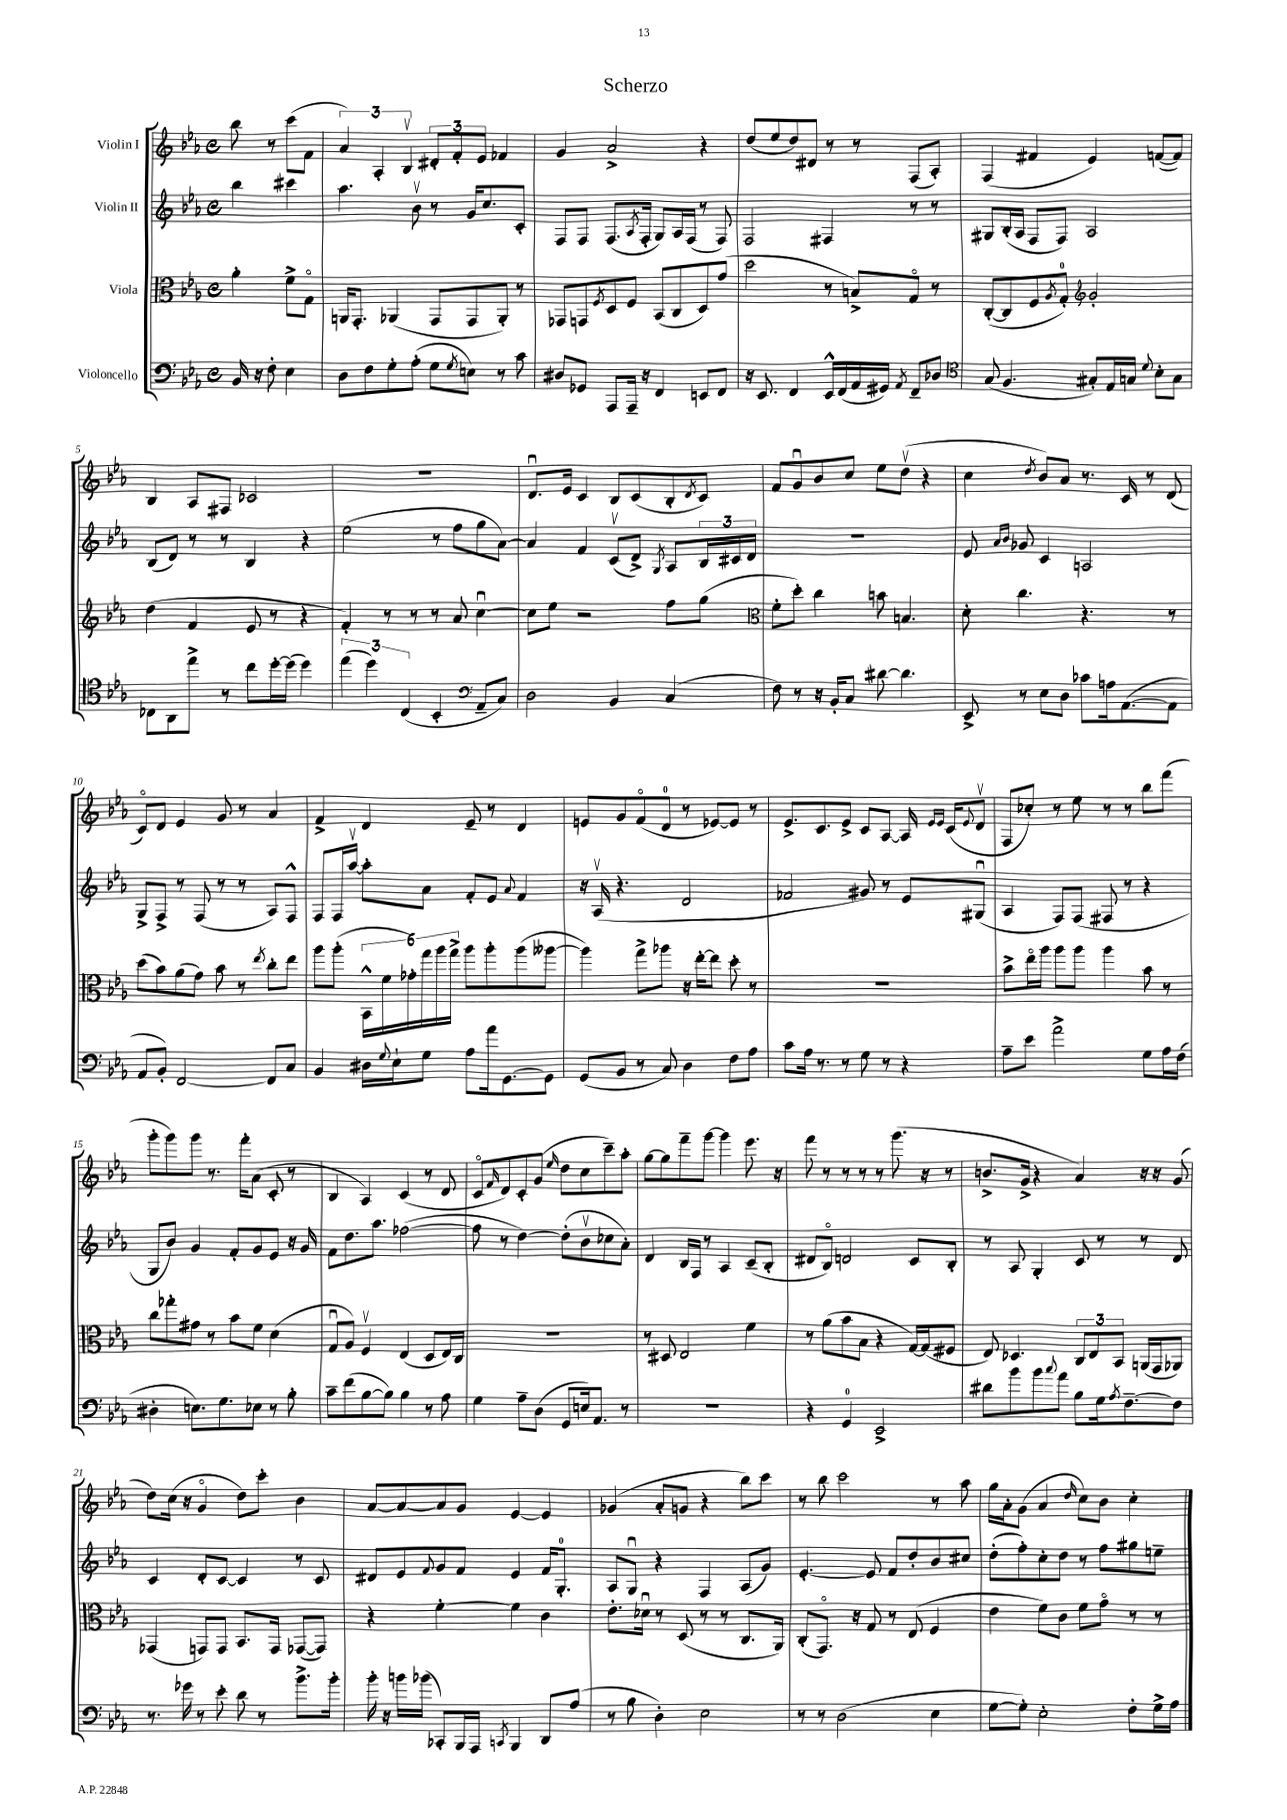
\header { title = "Scherzo" }
<<
\new StaffGroup <<
\new Staff = "s0" \with { instrumentName = "Violin I" } {
    \clef treble \key ees \major \defaultTimeSignature \time 4/4 \partial 2
    bes''8 r8 c'''8( f'8 |
    \tuplet 3/2 { aes'4) aes4-. bes4\upbow } \tuplet 3/2 { dis'8-. f'8-. ees'8 } fes'4 |
    g'4 aes'2-> r4 |
    d''8( ees''8 d''8) dis'8 r8 r8 f8( aes8-.) |
    f4( fis'4 ees'4) f'8~( f'8) |
    bes4 aes8 fis8 ces'2 |
    R1 |
    d'8.\downbow ees'16 c'4 bes8 c'8( bes8-. \acciaccatura { d'8 } c'8) |
    f'8 g'8\downbow bes'8 c''8 ees''8 d''8\upbow( r4 |
    c''4 \acciaccatura { d''8 } bes'8) aes'8 r8. c'16 r8 d'8( |
    c'8\flageolet) d'8 ees'4 g'8 r8 aes'4 |
    f'4-> d'4 ees'8-- r8 d'4 |
    e'8 g'8 f'8\flageolet( d'8-0 r8 ees'8~) ees'8 r8 |
    ees'8.-> c'8. ees'8-> c'8 aes8~ aes16 \grace { ees'16 ees'16 } c'16( \appoggiatura { ees'8 } d'8\upbow |
    f8 ces''8-.) r8 ees''8 r8 r8 bes''8 f'''8( |
    g'''8-. g'''8) g'''8 r8. f'''16-. aes'8( c'8-. r8 |
    bes4 aes4) c'4( r8 d'8 |
    c'8\flageolet \grace { f'16 } d'8) c'8-. g'8( \grace { ees''16 } d''8 c''8 c'''8--) aes''8-. |
    g''8~ g''8 f'''8-- g'''8~ g'''4 ees'''8. r16 |
    f'''8 r8 r8 r8 r8 g'''8.( r16 r8 |
    b'8.-> g'16-> r4 aes'4) r16 r16 g'8( |
    d''8) c''16( r16 g'4\flageolet d''8) c'''8-. bes'4 |
    aes'8~ aes'8~ aes'8 g'8 ees'4~ ees'4 |
    ges'4( aes'8-. g'8 r4 bes''8) c'''8 |
    r8 bes''8 c'''2 r8 aes''8 |
    g''16 aes'16-. g'8( aes'4 \grace { d''16 } c''8) bes'8 c''4-. \bar "|." |
}
\new Staff = "s1" \with { instrumentName = "Violin II" } {
    \clef treble \key ees \major \defaultTimeSignature \time 4/4 \partial 2
    bes''4 cis'''4 |
    aes''4. bes'8\upbow r8 g'16 c''8. c'8-. |
    f8 f8 f8.( \acciaccatura { aes8 } f16-. g8) aes16 f16( r8 f8) |
    f2 fis4 r8 r8 |
    gis8 bes16-.( aes16 f8 f8) aes2 |
    bes8( d'8) r8 r8 bes4 r4 |
    ees''2( r8 f''8 g''8 aes'8~) |
    aes'4 f'4 c'8\upbow( d'8->) \acciaccatura { g8 } aes8 \tuplet 3/2 { bes16 cis'16 d'16 } |
    R1 |
    ees'8 \grace { aes'16 bes'16 } ges'8 c'4 a2 |
    g8-> f8-> r8 f8( r8 r8 aes8) f8-^ |
    f8 f16 aes''16~\upbow aes''8-. aes'8 f'8-. ees'8 \appoggiatura { aes'8 } f'4 |
    r16 aes16\upbow( r4. d'2 |
    fes'2 gis'8) r8 ees'8 gis8\downbow( |
    aes4 f8) f8( fis8 r8 r4 |
    g8 bes'8) g'4 f'8-. g'8 ees'8 r16 g'16 |
    f'8 d''8. aes''8. fes''2~( |
    fes''8 r8 d''4~) d''8-.( bes'8\upbow ces''8 aes'8-.) |
    d'4 bes16 f16 r8 aes4 c'8--( bes8-. |
    dis'8 bes8\flageolet) d'2 c'8 bes8-. |
    r8 aes8 g4-. c'8 r8 r8 d'8 |
    c'4 d'8-. c'8~ c'4 r8 c'8 |
    dis'8 ees'8 \appoggiatura { f'8 } g'8 f'8 ees'4 f'16 g8.-0-. |
    aes8 g8\downbow r4 f4 aes8( g'8) |
    ees'4.~-. ees'8 f'8 d''8-. bes'8 cis''8 |
    d''8-.( f''8-.) c''8-. d''8 r8 f''8 gis''8 e''8-- \bar "|." |
}
\new Staff = "s2" \with { instrumentName = "Viola" } {
    \clef alto \key ees \major \defaultTimeSignature \time 4/4 \partial 2
    aes'4-. f'8-> g8\flageolet |
    a,16 g,8.-. aes,4( g,8 g,8 aes,8-.) r8 |
    ges,8 g,8 \acciaccatura { f8 } d8 f8 bes,8( c8 d8) g'8( |
    d''2 r8 b8->) g8\flageolet r8 |
    c8~-.( c8 f8 \acciaccatura { aes8 } g8-0-.) \clef treble g'2-. |
    d''4( f'4 ees'8 r8 r4 |
    f'4-.) r8 r8 r8 aes'8 c''4~\downbow |
    c''8 ees''8 r2 f''8 g''8( |
    \clef alto f'8-. d''8-.) c''4 b'8 b4. |
    d'8-. c''4. r4. r8 |
    d''8( bes'8) aes'8( g'8) bes'8 r8 \acciaccatura { ees''8 } c''8-. ees''8 |
    aes''8 aes''8-.( \tuplet 6/4 { bes,16-^ f'16 ges'16-.) g''16 aes''16 g''16-> } aes''8 aes''8-. aes''8( aeses''8~ |
    aeses''4) g''8-> aes''8 r16 ees''16~-. ees''8 d''8-. r8 |
    R1 |
    bes'8-> ees''16\flageolet aes''16 aes''8 aes''8 aes''4 bes'8 r8 |
    c''8 ges''8-. gis'8 r8 bes'8 f'8 d'4( |
    g8\downbow aes8) f4\upbow ees4( d8 ees16) c16 |
    R1 |
    r8 dis8 ees2 f'4 |
    r8 aes'8( bes'8 bes8 r4 g16~) g16( fis8 |
    ees8) des4. \tuplet 3/2 { c8 ees8 bes,8 } a,16( g,16 aes,8) |
    ges,4( g,8) g,8 bes,8. g,16 ges,8~( ges,8) |
    r4 f'4~-. f'4 c'4 |
    ees'8.-. des'16\downbow r8 d8( r8 r8 c8. aes,16) |
    c8-.( g,8.\flageolet) r16 g8 r8 ees8( f4 |
    ees'4 f'8) c'8 f'8 g'8\flageolet r8 r8 \bar "|." |
}
\new Staff = "s3" \with { instrumentName = "Violoncello" } {
    \clef bass \key ees \major \defaultTimeSignature \time 4/4 \partial 2
    bes,16 r16 f8-. ees4 |
    d8 f8 g8-. aes8-.( g8 \acciaccatura { g8 } e8) r8 c'8 |
    dis8 ges,8 aes,,8 aes,,16-- r16 f,4 e,8 f,8 |
    r16 ees,8. f,4 ees,16-^ f,16( aes,16 gis,16) \acciaccatura { aes,8 } f,8-- des8 |
    \clef tenor g8( f4. gis8-.) ees16 g16 \appoggiatura { d'8 } bes8-. g8 |
    ces8 aes,8 ees''8-> r8 c''8 d''16~-. d''16( d''4) |
    \tuplet 3/2 { ees''4( d''4) c4( } bes,4-. \clef bass aes,8-- c8) |
    d2 bes,4 c4( |
    f8) r8 r16 bes,16-. c8 dis'8~ dis'4. |
    ees,8-> r8 ees8 d8 ces'8 a16 aes,8.~( aes,8 |
    aes,8 bes,8-.) f,2~ f,8 c8 |
    bes,4 dis16 \appoggiatura { g8 } ees16-! g8 aes8 aes'16 g,8.~ g,8 |
    g,8( bes,8 r8 c8) d4 f8 aes8 |
    c'8 aes16 r8. r8 g8 r8 r4 |
    aes8-- ees'8 aes'2-> g8 aes16 f16( |
    dis4-. e8.) g8. ees8 r8 bes8-. |
    c'8-- f'8( bes8~ bes8) bes4 r8 aes8 |
    g4 aes8-- d8( g,8 e16) aes,8. r8 |
    R1 |
    r4 g,4-0 ees,2-> |
    dis'8 bes'8 bes'8 \appoggiatura { c''8 } aes'8 bes8 g16 \acciaccatura { aes8 } f8.~-- f8 |
    r8. ges'16 r8 ees'8-. d'8 r8 bes'8.-> bes'16-. |
    bes'16-. r16 b'16 bes'16( ces,8-.) bes,,16 aes,,16 \acciaccatura { c,8 } bes,,4 d,8 aes8( |
    r8 bes8 d4-.) ees2 |
    r8 r8 d2( ees4 |
    g8~ g8-.) ees2-. f8-. g16-> aes16 \bar "|." |
}
>>
>>
